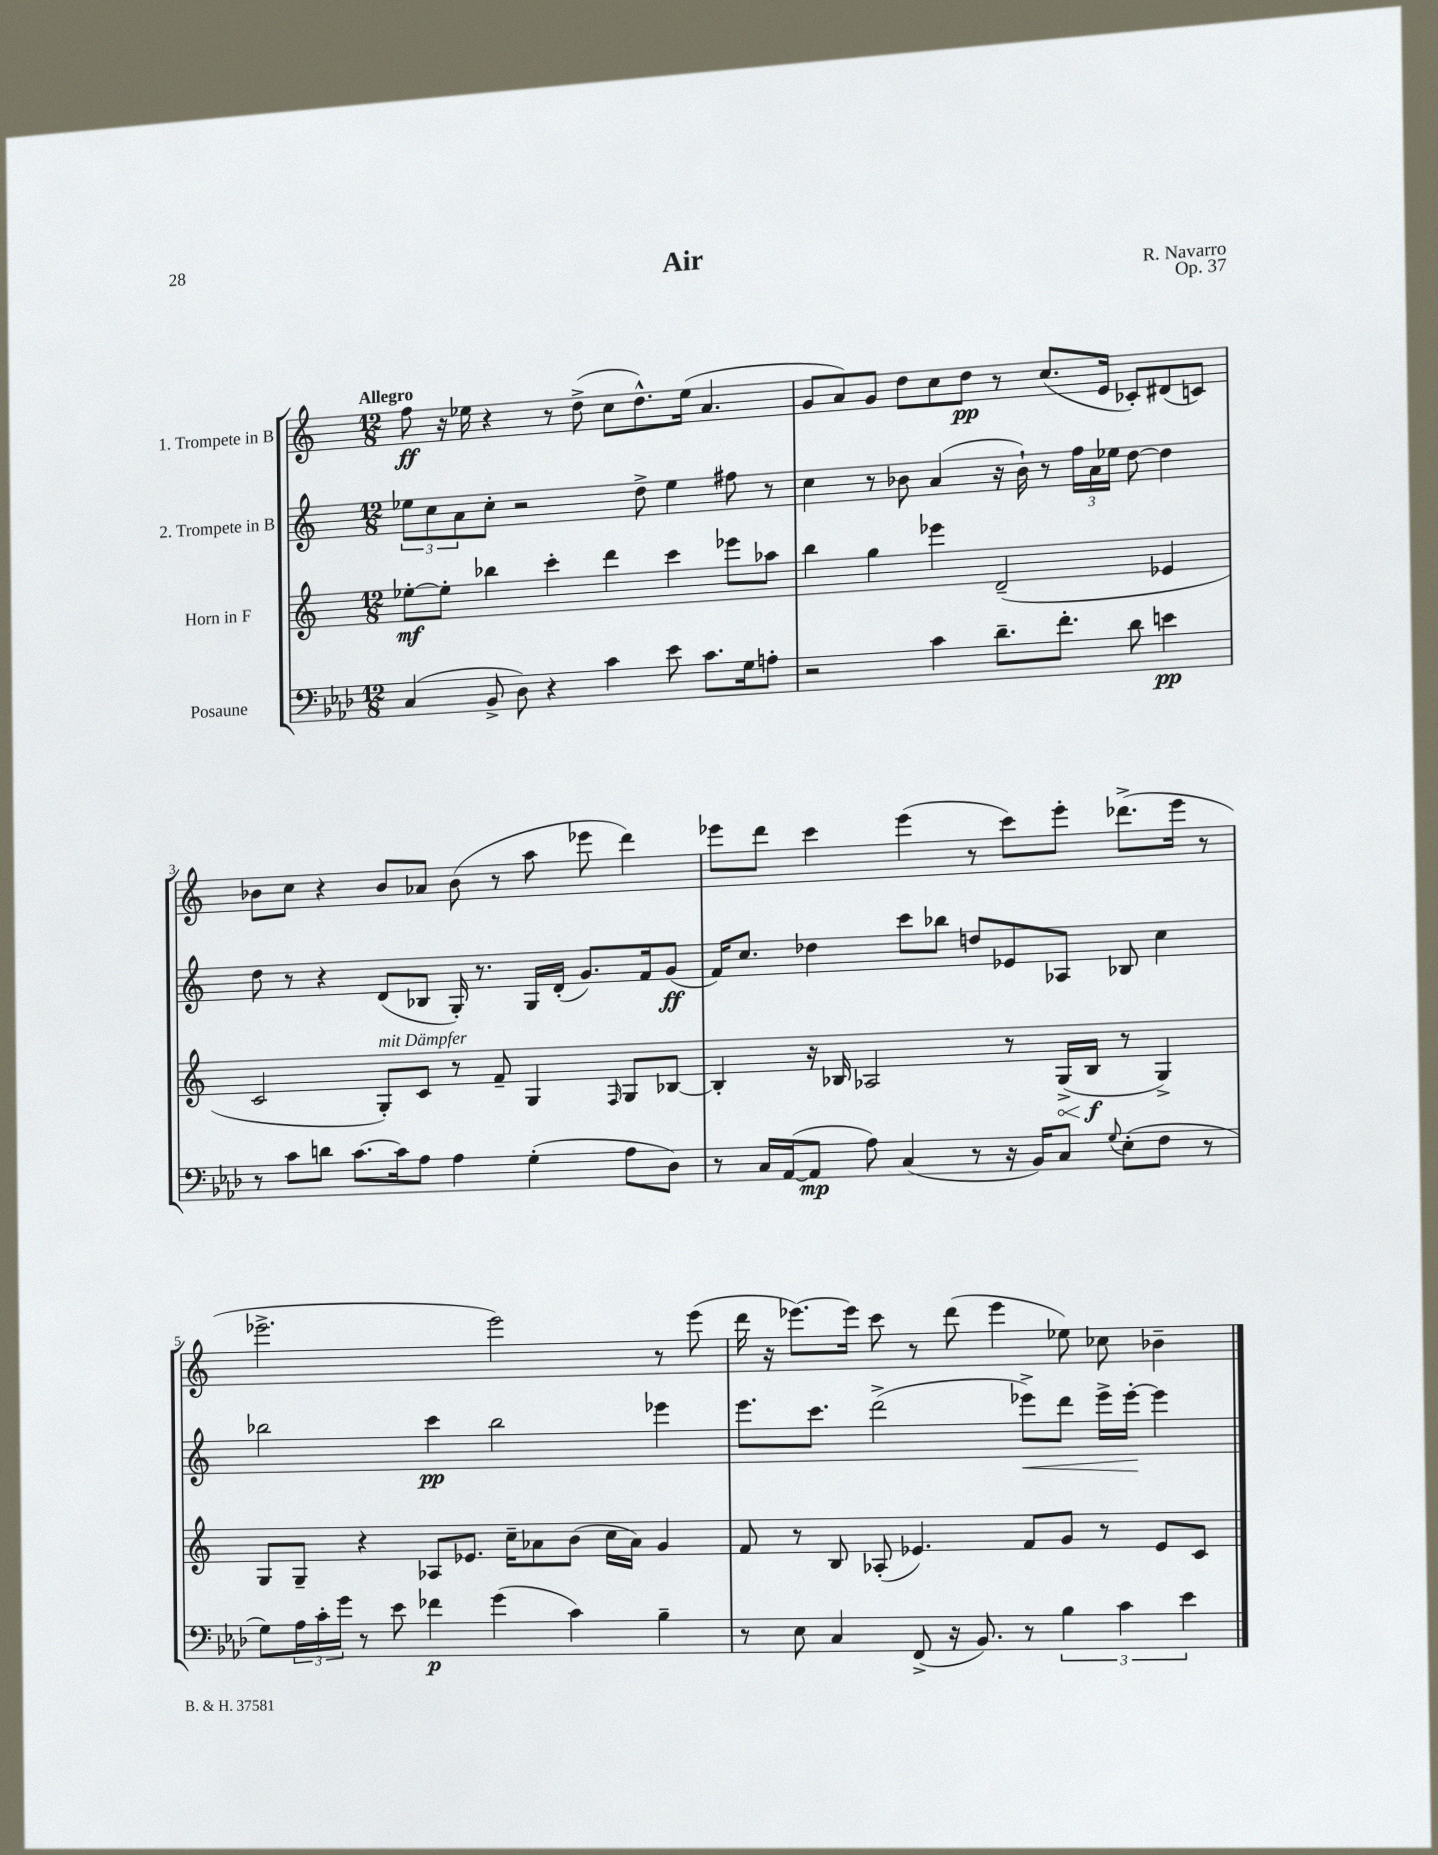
\header { title = "Air" composer = "R. Navarro" opus = "Op. 37" }
<<
\new StaffGroup <<
\new Staff = "s0" \with { instrumentName = "1. Trompete in B" } {
    \clef treble \key c \major \numericTimeSignature \time 12/8 \tempo "Allegro"
    f''8\ff r16 ees''16 r4 r8 d''8->( c''8 d''8.-^) ees''16( a'4. |
    g'8 a'8) g'8 d''8 c''8 d''8\pp r8 c''8.( e'16 ces'8-.) dis'8( c'8) |
    bes'8 c''8 r4 bes'8 aes'8 bes'8( r8 a''8 ees'''8 d'''4) |
    ees'''8 d'''8 c'''4 ees'''4( r8 c'''8) ees'''8-. des'''8.->( ees'''16 r8 |
    ees'''2.-> ees'''2) r8 ees'''8( |
    d'''16 r16 ees'''8.~) ees'''16 c'''8 r8 d'''8( ees'''4 ees''8) ces''8 bes'4-- \bar "|." |
}
\new Staff = "s1" \with { instrumentName = "2. Trompete in B" } {
    \clef treble \key c \major \numericTimeSignature \time 12/8
    \tuplet 3/2 { ees''8 c''8 a'8 } c''8-. r2 d''8-> ees''4 fis''8 r8 |
    c''4 r8 bes'8 a'4( r16 bes'16-!) r8 \tuplet 3/2 { f''16 a'16 ees''16 } d''8~ d''4 |
    d''8 r8 r4 d'8( bes8 g16-.) r8. g16 d'16-.( g'8.) f'16 g'8\ff( |
    f'16) c''8. des''4 c'''8 bes''8 d''8 ees'8 aes8 bes8 c''4 |
    bes''2 c'''4\pp bes''2 ees'''4 |
    e'''8. c'''8. d'''2->( ees'''8->\<) d'''8 ees'''16-> ees'''16~-.\! ees'''4 \bar "|." |
}
\new Staff = "s2" \with { instrumentName = "Horn in F" } {
    \clef treble \key c \major \numericTimeSignature \time 12/8
    ees''8~-.\mf ees''8-. bes''4 c'''4-. d'''4 c'''4 ees'''8 aes''8 |
    b''4 g''4 ees'''4 d'2--( ees'4 |
    c'2 g8-.^\markup { \italic "mit Dämpfer" }) c'8 r8 f'8-- g4 \grace { f16 } g8 bes8~ |
    bes4-. r16 bes16 aes2 r8 \once \override Hairpin.circled-tip = ##t g16->\<( bes16\f\! r8 g4->) |
    g8 g8-- r4 aes8 ees'8. c''16-- aes'8 b'8( c''16 aes'16) g'4 |
    f'8 r8 b8 aes8-.( ees'4.) f'8 g'8 r8 ees'8 c'8 \bar "|." |
}
\new Staff = "s3" \with { instrumentName = "Posaune" } {
    \clef bass \key aes \major \numericTimeSignature \time 12/8
    c4( bes,8-> des8) r4 c'4 ees'8 c'8. g16 a8-. |
    r2 c'4 des'8.-- f'8.-. des'8 e'4\pp |
    r8 c'8 d'8 c'8.~ c'16 aes8 aes4 g4-.( aes8 des8) |
    r8 c16 aes,16~( aes,8\mp aes8) c4( r8 r16 bes,16) c8 \appoggiatura { g8 } ees8-.( f8 r8 |
    g8) \tuplet 3/2 { aes16 c'16-. g'16 } r8 ees'8 fes'4\p g'4( c'4) bes4-- |
    r8 ees8 c4 f,8->( r16 bes,8.) r8 \tuplet 3/2 { bes4 c'4 ees'4 } \bar "|." |
}
>>
>>
